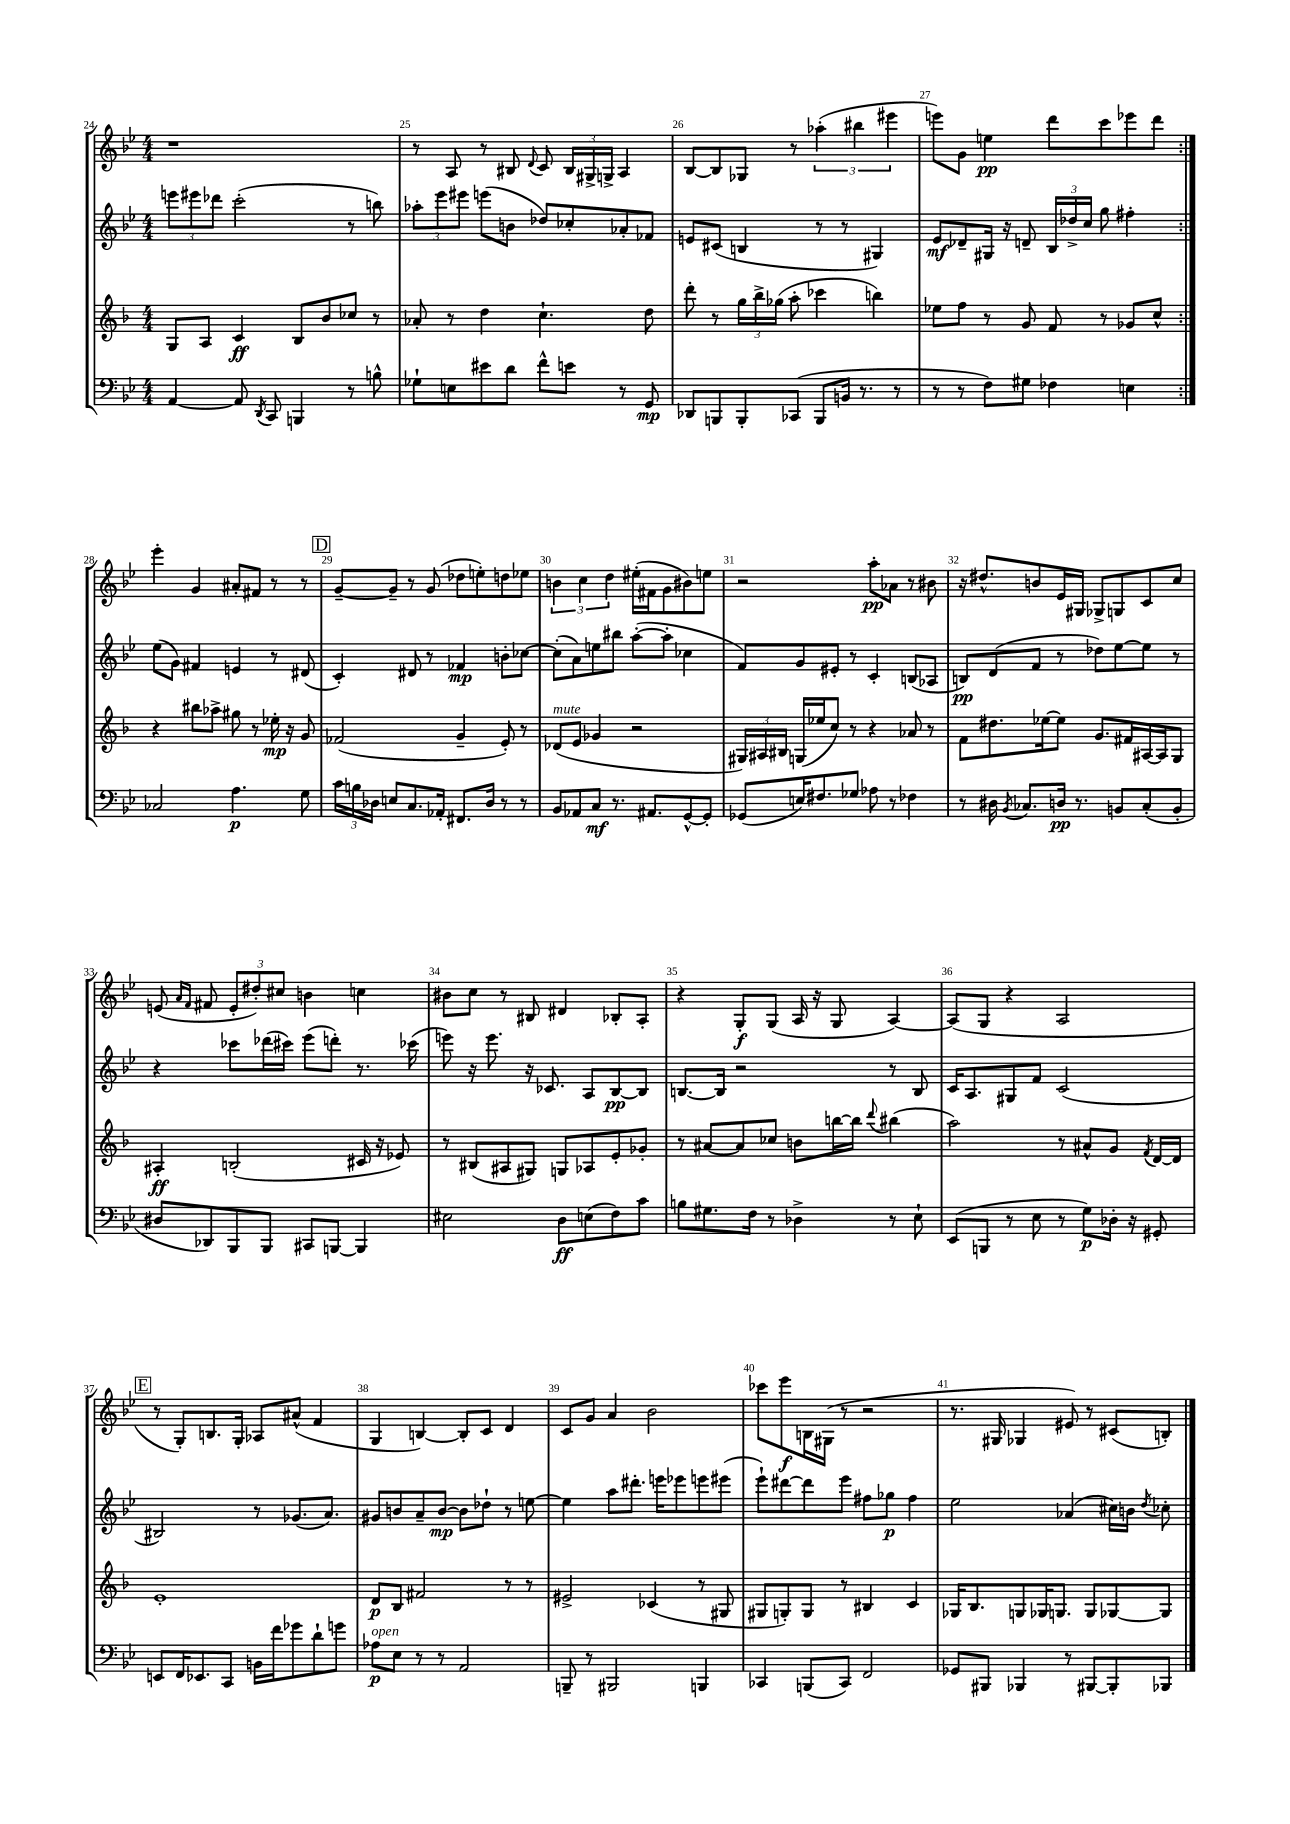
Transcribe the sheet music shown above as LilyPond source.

<<
\new StaffGroup <<
\new Staff = "s0" {
    \clef treble \key bes \major \numericTimeSignature \time 4/4
    \autoBeamOff \repeat volta 2 { r1 |
    r8 a8 r8 bis8 \appoggiatura { d'8 } c'8 \tuplet 3/2 { bis16[ gis16-> g16]-> } a4 |
    bes8[~ bes8 ges8] r8 \tuplet 3/2 { aes''4-.( bis''4 eis'''4 } |
    e'''8[) g'8] e''4\pp d'''8[ c'''8 ees'''8 d'''8] | }
    ees'''4-. g'4 ais'8[-. fis'8] r8 r8 |
    \mark \markup { \box "D" } g'8[~-- g'8]-- r8 g'8( des''8[ e''8-.) d''8 ees''8] |
    \tuplet 3/2 { b'4 c''4 d''4 } eis''16[-.( fis'16 g'8 bis'8) e''8] |
    r2 a''8[-.\pp aes'8] r8 bis'8 |
    r16 dis''8.[-^ b'8 ees'16 gis16] ges8[-> g8 c'8 c''8] |
    e'8( \grace { a'16[ f'16] } fis'8 \tuplet 3/2 { e'8[-. dis''8-.) cis''8] } b'4 c''4 |
    bis'8[ c''8] r8 bis8 dis'4 bes8[-. a8]-. |
    r4 g8[-.\f g8]( a16 r16 g8 a4~) |
    a8[( g8] r4 a2 |
    \mark \markup { \box "E" } r8 g8[-.) b8. g16]-. aes8[ ais'8]-^( f'4 |
    g4 b4~) b8[-. c'8] d'4 |
    c'8[ g'8] a'4 bes'2 |
    ces'''8[ ees'''8\f b16 gis16]( r8 r2 |
    r8. gis16 ges4 eis'8) r8 cis'8[( b8]-.) \bar "|." |
}
\new Staff = "s1" {
    \clef treble \key bes \major \numericTimeSignature \time 4/4
    \autoBeamOff \repeat volta 2 { \tuplet 3/2 { e'''8[ eis'''8 des'''8] } c'''2-.( r8 b''8) |
    \tuplet 3/2 { aes''8[-. ees'''8 eis'''8] } e'''8[( b'8] des''8[) ces''8-. aes'8-. fes'8] |
    e'8[ cis'8]( b4 r8 r8 gis4) |
    ees'8[\mf des'8-- gis16] r16 d'8-- \tuplet 3/2 { bes16[ des''16-> c''16] } g''8 fis''4-. | }
    ees''8[( g'8]) fis'4 e'4 r8 dis'8( |
    \mark \markup { \box "D" } c'4-.) dis'8 r8 fes'4\mp b'8[-. ces''8]~ |
    ces''8[-.( a'8) e''8 bis''8] a''8[~-.( a''8]-. ces''4 |
    f'8[) g'8 eis'8]-. r8 c'4-. b8[( aes8] |
    b8[\pp) d'8( f'8] r8 des''8[) ees''8~ ees''8] r8 |
    r4 ces'''8[ des'''16( cis'''16]) ees'''8[( d'''8]-.) r8. ces'''16( |
    e'''8) r16 e'''8. r16 ces'8. a8[ bes8~\pp bes8] |
    b8.[~ b16] r2 r8 b8 |
    c'16[ a8. gis8 f'8] c'2( |
    \mark \markup { \box "E" } bis2) r8 ges'8.[( a'8.]) |
    gis'8[ b'8 a'8-- b'8]~\mp b'8[ des''8]-! r8 e''8~ |
    e''4 a''8[ dis'''8.]-. e'''16[ ees'''8 e'''8 eis'''8]( |
    ees'''8[-!) dis'''8~ dis'''8 ees'''8] fis''8[ ges''8]\p fis''4 |
    ees''2 aes'4( cis''16[) b'16] \acciaccatura { d''8 } ces''8-. \bar "|." |
}
\new Staff = "s2" {
    \clef treble \key f \major \numericTimeSignature \time 4/4
    \autoBeamOff \repeat volta 2 { g8[ a8] c'4\ff bes8[ bes'8 ces''8] r8 |
    aes'8-. r8 d''4 c''4.-! d''8 |
    d'''8-. r8 \tuplet 3/2 { g''16[ bes''16-> ges''16]( } a''8-. ces'''4 b''4) |
    ees''8[ f''8] r8 g'8 f'8 r8 ges'8[ c''8]-^ | }
    r4 bis''8[ aes''8]-> gis''8 r8 ees''16-.\mp r16 g'8 |
    \mark \markup { \box "D" } fes'2( g'4-- e'8-.) r8 |
    des'8[^\markup { \italic "mute" }( e'8] ges'4 r2 |
    \tuplet 3/2 { gis16[) ais16 bis16] } g16[( ees''16 c''8]) r8 r4 aes'8 r8 |
    f'8[ dis''8. ees''16~ ees''8] g'8.[ fis'16 ais16~ ais16 g8] |
    ais4-.\ff b2-.( cis'16 r16 ees'8) |
    r8 bis8[( ais8 gis8]) g8[ aes8 e'8-. ges'8]-. |
    r8 ais'8[~ ais'8 ces''8] b'8[ b''16~ b''16] \appoggiatura { d'''8 } bis''4( |
    a''2) r8 ais'8[-^ g'8] \acciaccatura { f'8 } d'16[~ d'16] |
    \mark \markup { \box "E" } e'1-. |
    d'8[\p bes8] fis'2 r8 r8 |
    eis'2-> ces'4( r8 gis8 |
    gis8[ g8-.) g8] r8 bis4 c'4 |
    ges16[ bes8. g8 ges16 g8.] g8[ ges8~ ges8] \bar "|." |
}
\new Staff = "s3" {
    \clef bass \key bes \major \numericTimeSignature \time 4/4
    \autoBeamOff \repeat volta 2 { a,4~ a,8 \acciaccatura { d,8 } c,8 b,,4 r8 b8-^ |
    ges8[-! e8 eis'8 d'8] f'8[-^ e'8] r8 g,8\mp |
    des,8[ b,,8 b,,8-. ces,8]( b,,8[ b,16] r8. r8 |
    r8 r8 f8[) gis8] fes4 e4 | }
    ces2 a4.\p g8 |
    \mark \markup { \box "D" } \tuplet 3/2 { c'16[ b16 des16] } e8[ c8. aes,16]-. fis,8.[ des16] r8 r8 |
    bes,8[ aes,8 c8]\mf r8. ais,8.[ g,8~-^ g,8]-. |
    ges,8[( e16) fis8. ges8] aes8 r8 fes4 |
    r8 dis16 \acciaccatura { bes,8 } ces8.[ d16]\pp r8. b,8[ ces8-.( b,8]-. |
    dis8[ des,8) bes,,8 bes,,8] cis,8[ b,,8]~ b,,4 |
    eis2 d8[\ff e8( f8) c'8] |
    b8[ gis8. f16] r8 des4-> r8 ees8-! |
    ees,8[( b,,8] r8 ees8 r8 g8[\p) des16]-. r16 gis,8-. |
    \mark \markup { \box "E" } e,8[ f,16 ees,8. c,8] b,16[ f'16 ges'8 d'8-! g'8] |
    aes8[\p^\markup { \italic "open" } ees8] r8 r8 a,2 |
    b,,8-- r8 bis,,2 b,,4 |
    ces,4 b,,8[( ces,8]) f,2 |
    ges,8[ bis,,8] bes,,4 r8 bis,,8[~ bis,,8-. bes,,8] \bar "|." |
}
>>
>>
\layout { \context { \Score currentBarNumber = #24 \override BarNumber.break-visibility = ##(#f #t #t) barNumberVisibility = #all-bar-numbers-visible } }
